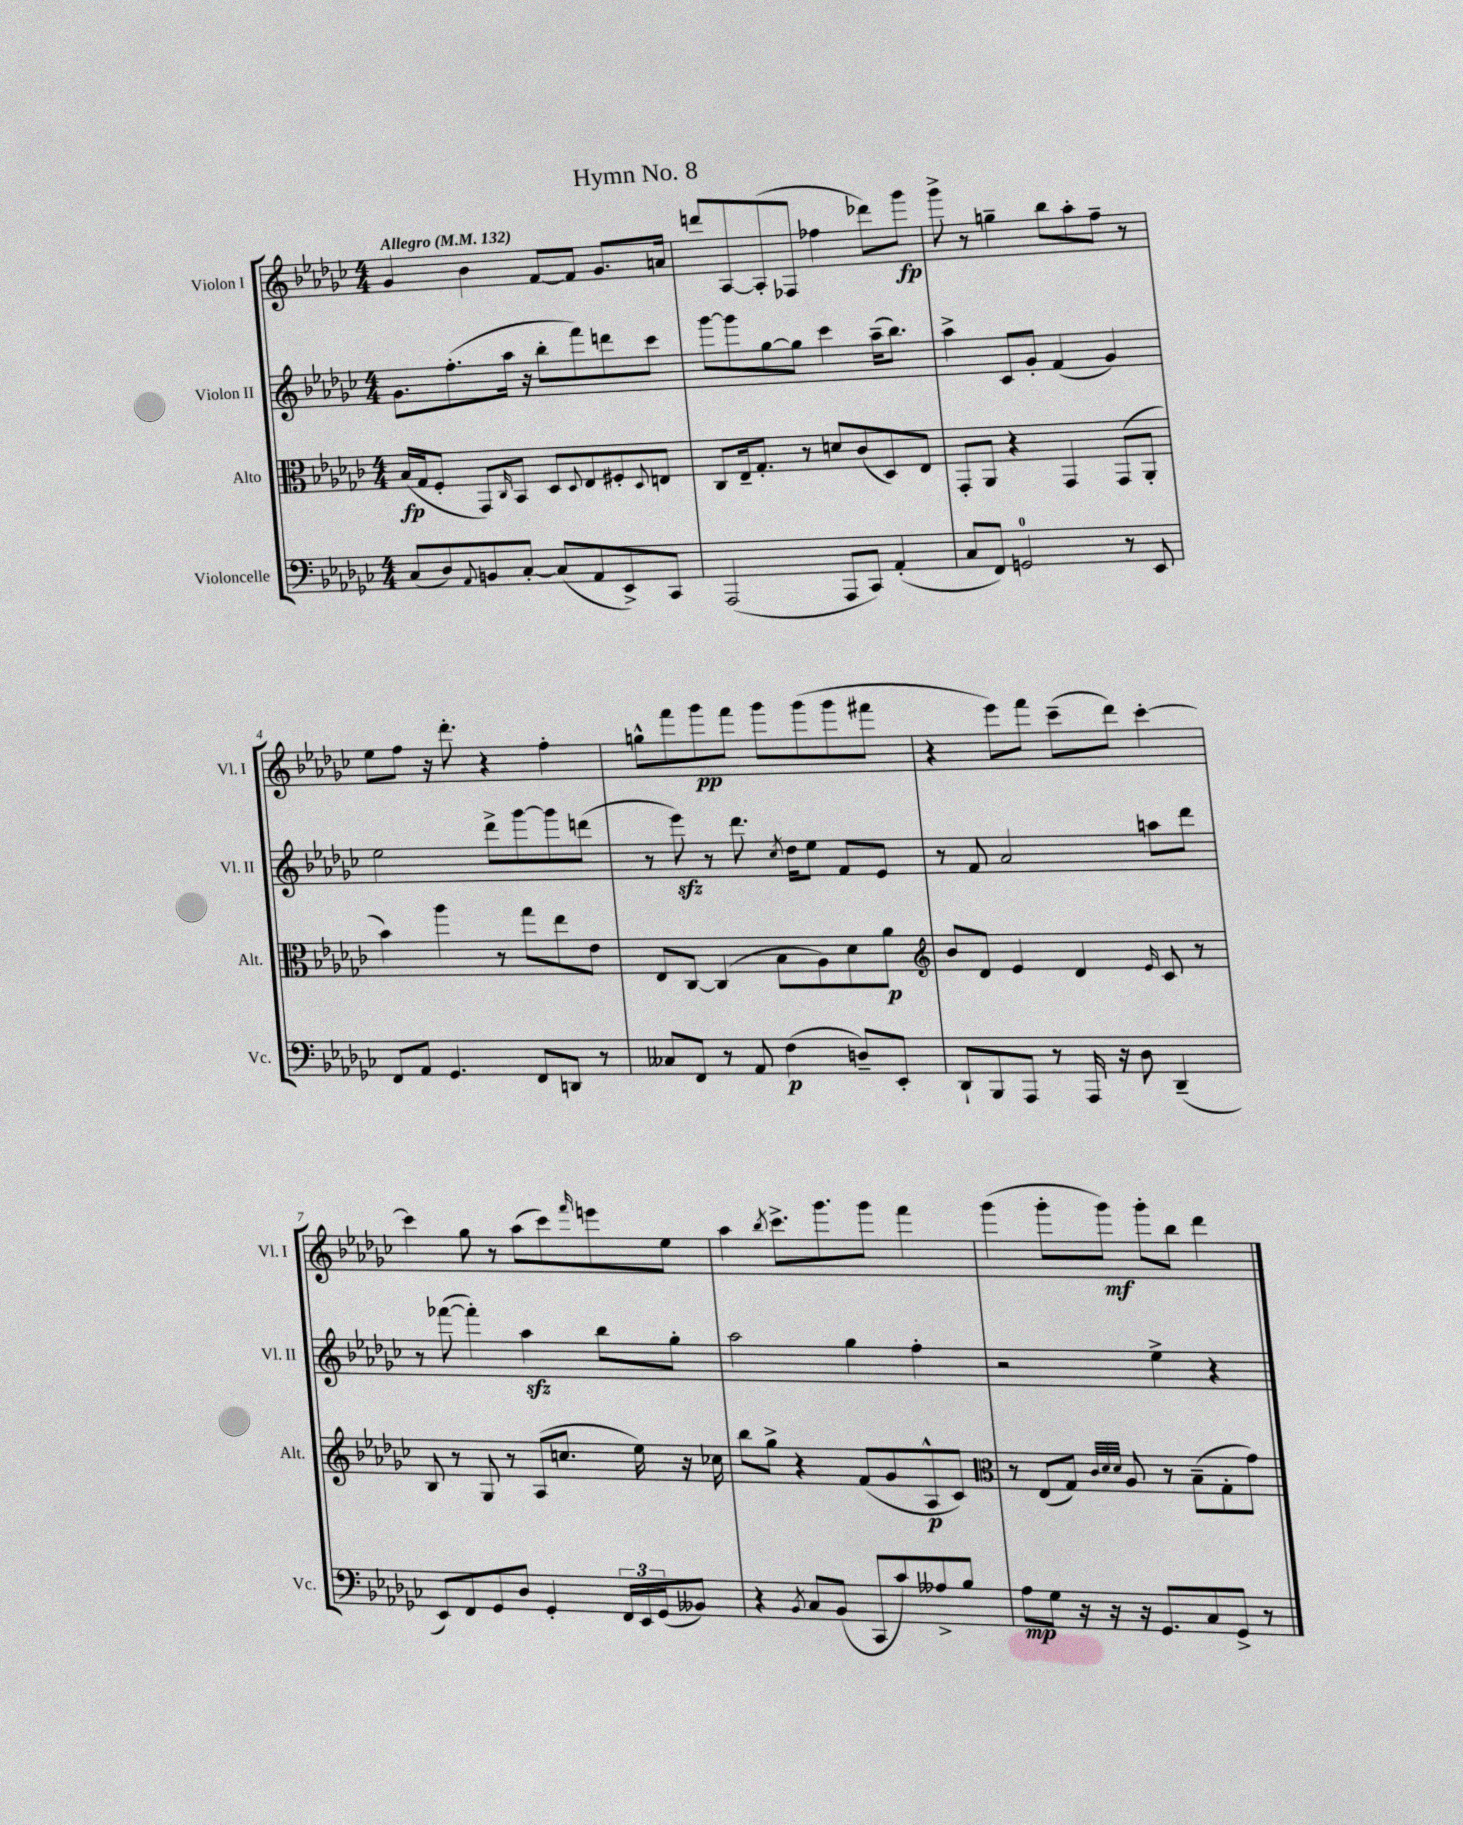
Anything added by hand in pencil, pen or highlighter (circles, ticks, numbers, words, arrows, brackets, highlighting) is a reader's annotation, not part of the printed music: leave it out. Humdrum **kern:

**kern	**kern	**kern	**kern
*staff4	*staff3	*staff2	*staff1
*clefF4	*clefC3	*clefG2	*clefG2
*k[b-e-a-d-g-c-]	*k[b-e-a-d-g-c-]	*k[b-e-a-d-g-c-]	*k[b-e-a-d-g-c-]
*M4/4	*M4/4	*M4/4	*M4/4
*MM132	*MM132	*MM132	*MM132
(8C-/L	(16B-/LL	8.g-\L	4g-/
.	16G-/J	.	.
8D-/)	8F'/J	.	.
.	.	(8.ff'\	.
8qqAA-/	.	.	.
8BB/	8GG-/L)	.	4b-\
.	16qqC-/	.	.
[8C-'/J	8BB-/J	16aa-\Jk	.
.	.	16r	.
(8C-/]L	8D-/L	8bb-'\L	[8f/L
.	8qqD-/	.	.
8AA-/	8E-/	8fff\)	8f/]J
8EE-^/)	8F#'/	8ddd\	8.g-/L
.	8qqD-/	.	.
8CC-/J	8E/J	8ccc-\J	.
.	.	.	16a/Jk
=	=	=	=
(2AAA-/	8C-/L	[8ggg-\L	8ddd/L
.	16E-~/k	8ggg-\]	[8A-/
.	8.G-'/J	.	.
.	.	[8gg-\	(8A-'/]
.	8r	8gg-\]J	8F-/J
8AAA-/L	8d/L	4ccc-\	4ff-\
8CC-/J)	(8c-/	.	.
(4AA-'/	8D-/)	(16aa-~\LK	8ddd-\L)
.	.	8.bb-\J)	.
.	8E-/J	.	8ggg-\J
=	=	=	=
8C-/L	8GG-'/L	4aa-^\	8ggg-^\
8FF/J)	8AA-/J	.	8r
2GG/	4r	8c-/L	4gg~\
.	.	8g-'/J	.
.	4GG-/	(4f/	8bb-\L
.	.	.	8aa-'\
8r	(8GG-/L	4g-/)	8ff~\J
8EE-/	8AA-'/J	.	8r
=	=	=	=
8FF/L	4b-\)	2ee-\	8ee-\L
8AA-/J	.	.	8ff\J
4.GG-/	4aa-\	.	16r
.	.	.	8.ddd-'\
.	8r	8ddd-^\L	4r
8FF/L	8gg-\L	[8ggg-\	.
8DD/J	8ee-\	8ggg-\]	4ff'\
8r	8e-\J	(8ddd\J	.
=	=	=	=
8C--/L	8E-/L	8r	8gg^^\L
8FF/J	[8C-/J	8eee-\)	8fff\
8r	(4C-/]	8r	8ggg-\
8AA-/	.	8.ddd-\	8fff\J
(4F\	8B-\L	.	8ggg-\L
.	.	8qcc-/	.
.	.	16dd-\LK	.
.	8A-\)	8ee-\J	(8ggg-\
8D~/L)	8d-\	8f/L	8ggg-\
8EE-'/J	8a-\J	8e-/J	8fff#\J
=	=	=	=
*	*clefG2	*	*
8DD-`/L	8b-/L	8r	4r
8BBB-/	8d-/J	8f/	.
8AAA-/J	4e-/	2a-/	8eee-\L)
8r	.	.	8fff\J
16AAA-/	4d-/	.	(8ccc-~\L
16r	.	.	.
8D-\	.	.	8ddd-\J)
.	16qqe-/	.	.
(4DD-~/	8c-/	8aa\L	[4ccc-'\
.	8r	8ddd-\J	.
=	=	=	=
8EE-/L)	8B-/	8r	4ccc-\]
8FF/	8r	([8fff-\	.
8GG-/	8G-/	4fff-'\])	8gg-\
8D-/J	8r	.	8r
4GG-'/	(8A-/L	4aa-\	(8aa-\L
.	8.cc/J	.	8ccc-\)
.	.	.	16qqfff/
24FF/LL	.	8bb-\L	8eee\
24EE-/	.	.	.
.	16ee-\)	.	.
(24GG-/J	.	.	.
8BB--/J)	16r	8gg-'\J	8ee-\J
.	16cc-\	.	.
=	=	=	=
4r	8bb-\L	2aa-\	4aa-\
.	8gg-^\J	.	.
8qBB-/	.	.	8qbb-/
8C-/L	4r	.	8.ccc-^\L
(8BB-/J	.	.	.
.	.	.	8.ggg-\
8CC-/L	(8f/L	4gg-\	.
8c-/)	8g-/	.	8ggg-\J
8A--^/	8A-^^/	4ff'\	4fff\
8B-/J	8c-/J)	.	.
=	=	=	=
*	*clefC3	*	*
8A-\L	8r	2r	(4ggg-\
8G-\J	(8E-/L	.	.
16r	8G-/J)	.	8ggg-'\L
16r	.	.	.
.	32qqc-/LLL	.	.
.	32qqd-/	.	.
.	32qqd-/JJJ	.	.
16r	8A-/	.	8ggg-\J)
8.GG-/L	.	.	.
.	8r	4ee-^\	8ggg-'\L
8C-/	(8B-~\L	.	8bb-\J
8GG-^/J	8G-'\	4r	4ddd-\
8r	8g-\J)	.	.
==	==	==	==
*-	*-	*-	*-
